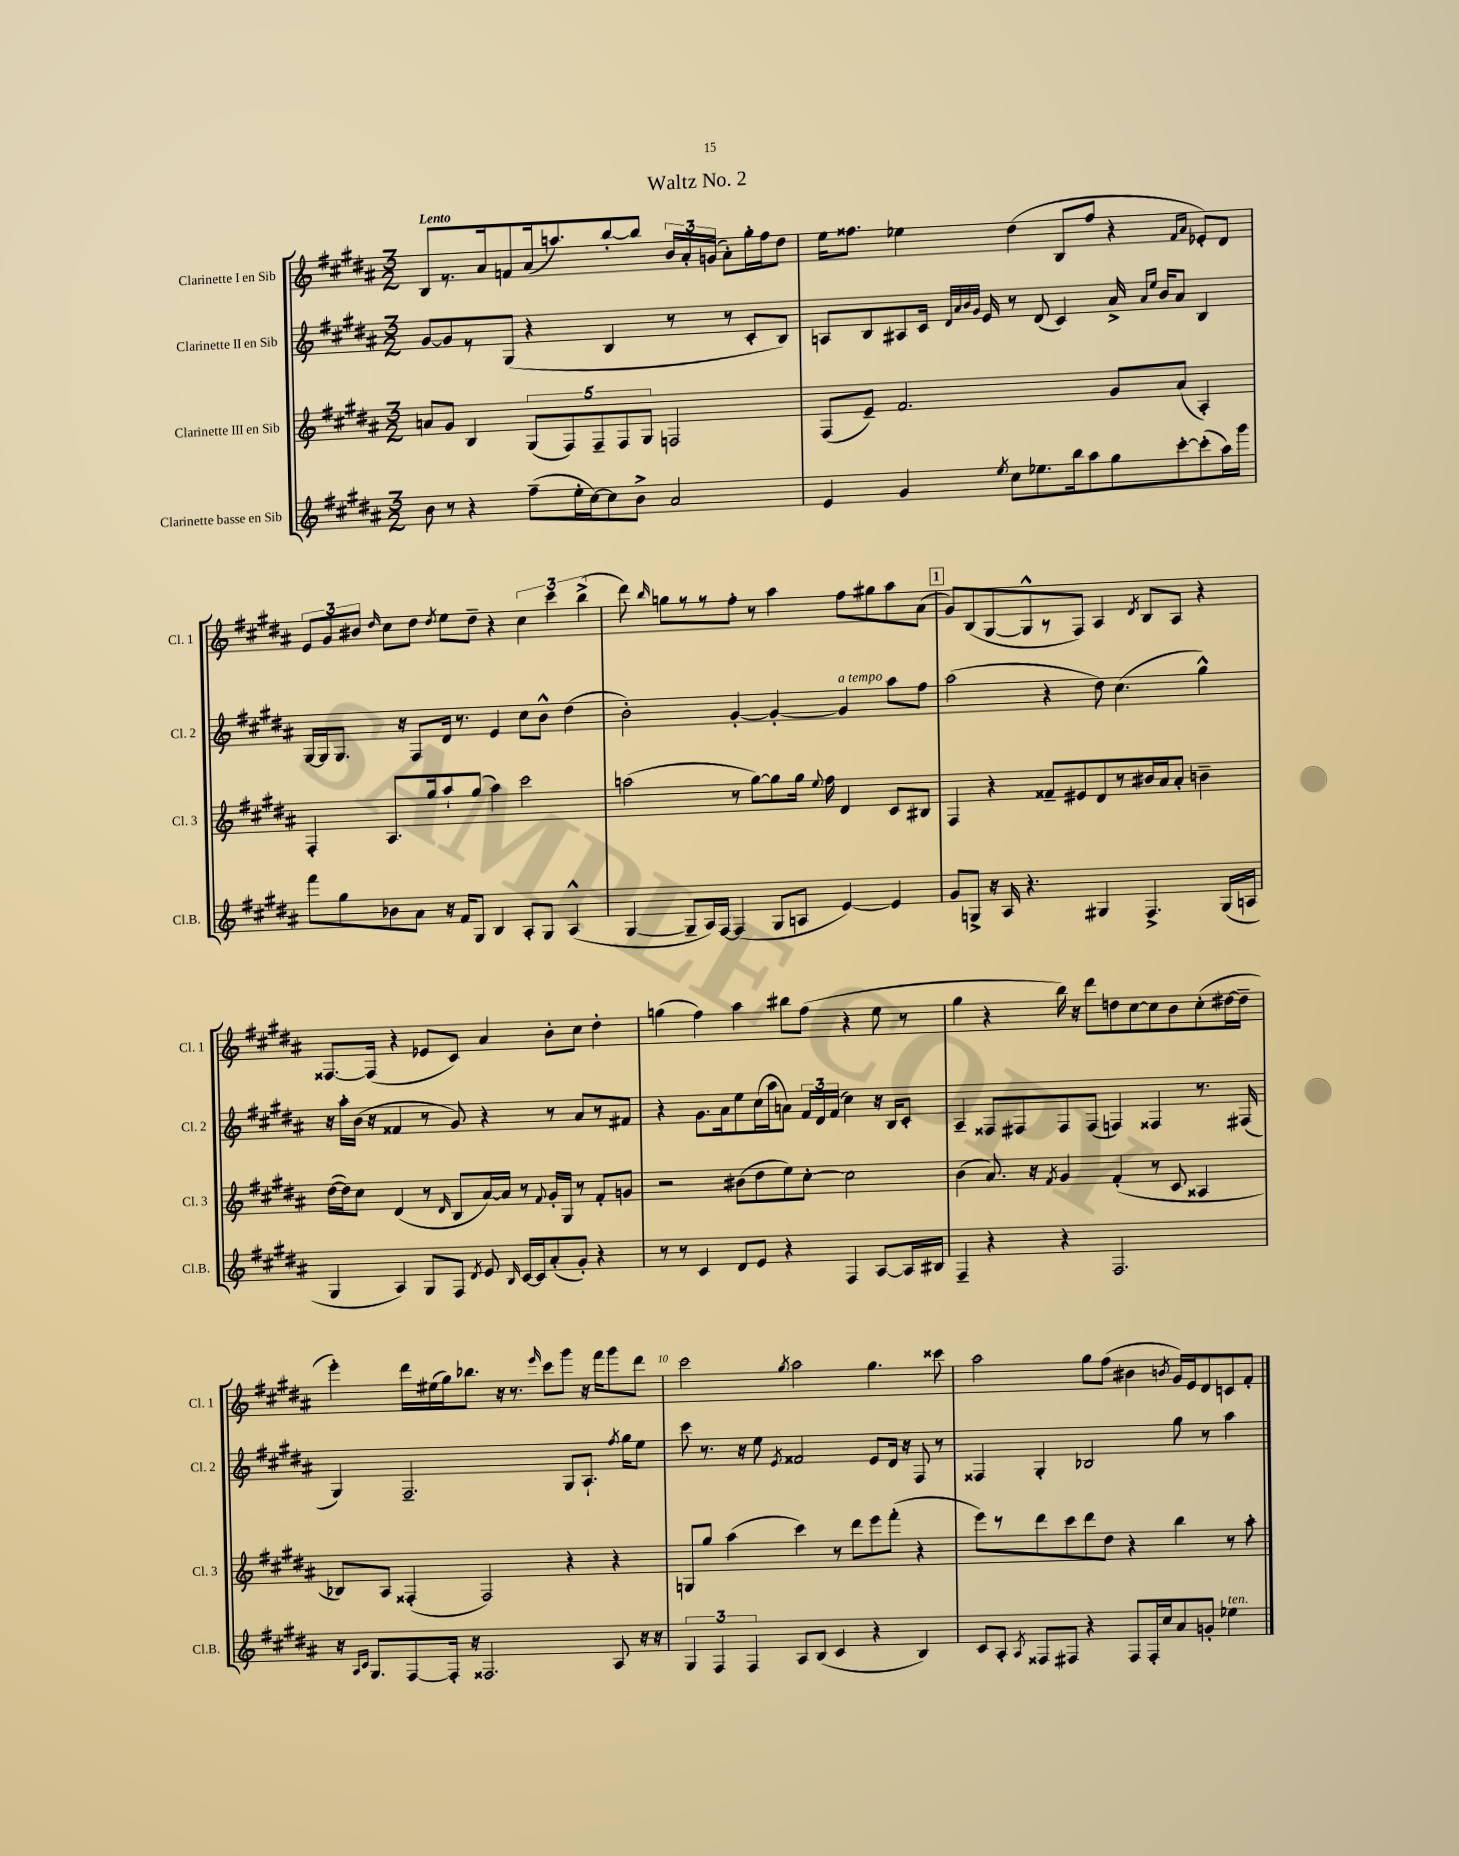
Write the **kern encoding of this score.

**kern	**kern	**kern	**kern
*staff4	*staff3	*staff2	*staff1
*clefG2	*clefG2	*clefG2	*clefG2
*k[f#c#g#d#a#]	*k[f#c#g#d#a#]	*k[f#c#g#d#a#]	*k[f#c#g#d#a#]
*M3/2	*M3/2	*M3/2	*M3/2
8b	8a	[8g#	8B
8r	8g#	8g#]	8.r
4r	4B	8r	.
.	.	.	16a#
.	.	(8G#	8f
(8ff#~	(10G#	4r	(16a#
.	.	.	8.aa)
.	10F#)	.	.
16ee'	.	.	.
[16cc#)	.	.	.
.	10F#~	.	.
8cc#]	.	4B	[8bb'
.	10F#	.	.
8b^	.	.	8bb]
.	10G#	.	.
2a#	2F	8r	24b
.	.	.	24a#'
.	.	.	(24g
.	.	8r	8a#')
.	.	8c#'	16gg#'
.	.	.	16ff#
.	.	8B)	8dd#
=	=	=	=
4e	(8F#	8A	16ee
.	.	.	8.ff##
.	8e~)	8B	.
4g#	2.f#	8A#	4ee-
.	.	16c#	.
.	.	32qqd#	.
.	.	32qqa#	.
.	.	32qqb	.
.	.	32qqg#	.
.	.	16e	.
8qee	.	.	.
8cc#	.	8r	(4dd#
8.ee-	.	(8d#	.
.	.	4c#)	8B
16bb	.	.	.
8aa#	.	.	8ff##
8gg#	8g#	16a#^	4r
.	.	16qqa#	.
.	.	16qqee	.
.	.	16b	.
[8ccc#'	(8a#	8a#	.
.	.	.	16qqf#
.	.	.	16qqa#
(8ccc#']	4A#')	4B	8e-')
16aa#)	.	.	8d#
16ggg#	.	.	.
=	=	=	=
8fff#	4F#'	[16G#	12e
.	.	16G#]	.
.	.	.	12g#
8gg#	.	8.G#	.
.	.	.	12b#
.	.	.	16qqdd#
8b-	8.A#	.	8cc#
.	.	16r	.
8a#	.	8F#	8dd#
.	16gg#	.	.
.	.	.	8qdd#
16r	8aa#`	16d#	8ee
16f#	.	8.r	.
8G#	(8gg#	.	8dd#~
4B	4aa#)	4e	4r
8A#'	2ccc#	8cc#	6cc#
8G#	.	8b^^	.
.	.	.	6ccc#
(4A#^^	.	(4dd#	.
.	.	.	(6bb^
=	=	=	=
[4G#	(2aa	2b')	8ddd#)
.	.	.	16qqbb
.	.	.	8gg
8G#~]	.	.	8r
16A#)	.	.	8r
[16F#	.	.	.
(4F#]	8r	[4g#'	8ff#'
.	[8gg#)	.	8r
8G#	8gg#]	4g#'_	4aa#
8A	16gg#	.	.
.	8qqee	.	.
.	16ff#	.	.
[4e)	4d#	4g#]	8ff#
.	.	.	8gg#
4e]	8c#	8aa#	8aa#
.	8B#	8ff#	(8a#
=	=	=	=
8g#	4F#	(2aa#	8g#)
8G^	.	.	(8B
16r	4r	.	[8G#
16A#	.	.	.
4.r	.	.	8G#^^]
.	8f##~	4r	8r
.	8e#	.	8F#)
4G#	8d#	8dd#)	4A#
.	8r	(4.cc#	.
.	.	.	8qd#
4.F#^	16b#	.	8B
.	16a#	.	.
.	8a#'	.	8A#
.	4b~	4gg#^^)	4r
(16G#	.	.	.
16A	.	.	.
=	=	=	=
4G#	([16dd#	16r	[8.F##
.	16dd#])	16aa#'	.
.	8cc#	(16b	.
.	.	16r	(16F##]
4A#)	(4d#	4f##	4r
8G#	8r	8r	8e-
.	16qqd#	.	.
8F#	8B	8g#)	8c#)
8qd#	.	.	.
8e	[16a#)	4r	4a#
.	16a#]	.	.
16qqB	.	.	.
[16c#	8r	.	.
16c#]	.	.	.
.	8qqf#	.	.
(8a#'	16g#'	8r	8b'
.	16G#	.	.
8g#')	8r	8a#	8cc#
4r	8f#'	8r	4dd#'
.	8g	8f#	.
=	=	=	=
8r	2r	4r	(4gg
8r	.	.	.
4c#	.	8.g#	4ff#)
.	.	16a#	.
8d#	(8b#	8ee	4aa#
8e	8dd#	(16cc#	.
.	.	16aa#	.
4r	8ee)	8a)	8bb#
.	[8cc#'	24f#	(8ff#
.	.	24d#	.
.	.	(24f#	.
4F#	2cc#]	4cc#)	4r
[8A#	.	16r	8ee
.	.	16B	.
16A#]	.	8c#'	8r
16B#	.	.	.
=	=	=	=
4F#~	(4b	4A#~	4gg#
4r	8.a#)	8F##	4r
.	.	8F#	.
.	16r	.	.
.	8qf#	.	.
4r	4g#	8F#	16bb)
.	.	.	16r
.	.	(8F#	8ddd#
2.F#	(4f#'	4F)	8dd
.	.	.	[8cc#
.	8r	4F##	8cc#]
.	8c#	.	8b
.	4A##	8.r	(8cc#'
.	.	.	[16dd#
.	.	(16F#	16dd#~]
=	=	=	=
16r	8B-)	4G#)	4eee')
16qqA#	.	.	.
16qqc#	.	.	.
8.G#	.	.	.
.	8A#	.	.
[8F#	(4F##'	2.F#~	16ddd#
.	.	.	(16ee#
16F#']	.	.	16gg#)
16r	.	.	8.bb-
2.F##	2F##)	.	.
.	.	.	16r
.	.	.	8.r
.	.	.	16qqeee
.	.	.	8ccc#
.	4r	8G#	8ggg#
.	.	8.A#`	16r
.	.	.	16fff#
8A#	4r	.	8ggg#
.	.	8qff#	.
.	.	16gg#	.
16r	.	8ee	8ddd#
16r	.	.	.
=	=	=	=
6G#	8G	8ccc#	2ccc#
.	8gg#	8.r	.
6F#	.	.	.
.	(4aa#	.	.
.	.	16r	.
6F#	.	.	.
.	.	8ee	.
.	.	8qe	8qgg#
8A#	4ccc#)	2f##	2aa#
(8B	.	.	.
4c#	8r	.	.
.	8ddd#	.	.
4r	8eee	8e	4.gg#
.	(8fff#'	16d#	.
.	.	16r	.
4B)	4r	8F#	.
.	.	8r	8ccc##
=	=	=	=
8c#	8eee)	4F##	2aa#
8A#'	8r	.	.
8qA#	.	.	.
8F##	8ddd#	4G#'	.
8F#	8ccc#	.	.
4r	8ddd#	2B-	8gg#
.	8dd#	.	(8ff#
8F#	4r	.	4b#
16F#'	.	.	.
16cc#	.	.	.
.	.	.	8qb
8a#	4bb	8gg#	16g#)
.	.	.	16e
8g'	.	8r	8d#
4ee-	8r	4aa#	8c
.	8aa#'	.	8f#'
==	==	==	==
*-	*-	*-	*-
